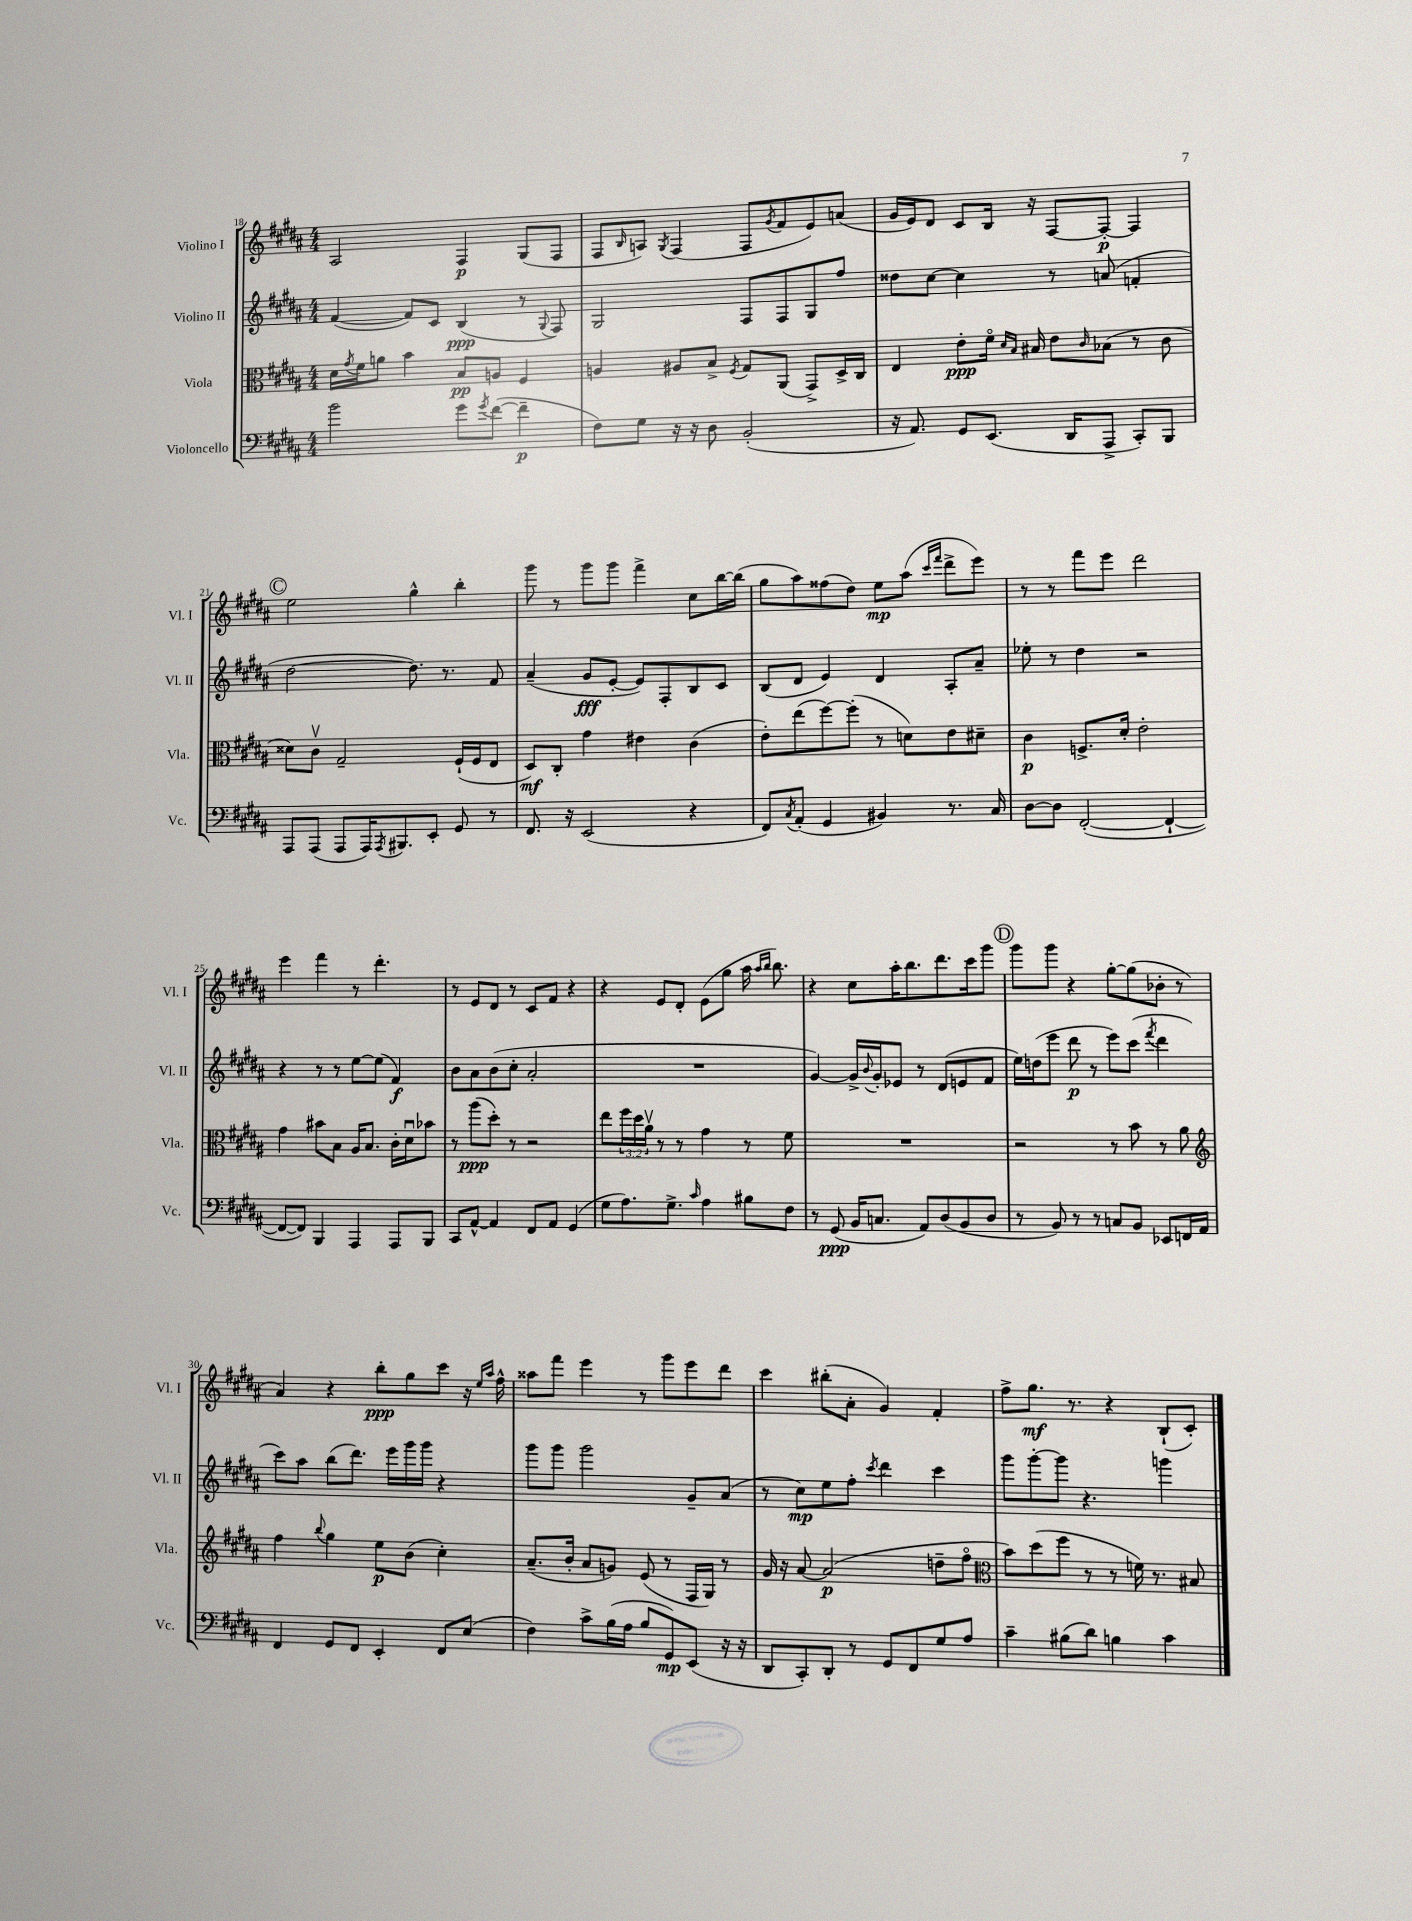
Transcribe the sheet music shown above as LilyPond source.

<<
\new StaffGroup <<
\new Staff = "s0" \with { instrumentName = "Violino I" shortInstrumentName = "Vl. I" } {
    \clef treble \key b \major \numericTimeSignature \time 4/4
    ais2 fis4\p gis8( fis8 |
    fis8 \grace { b16 } a8) \acciaccatura { gis8 } fis4( fis8 \acciaccatura { gis'8 } fis'8 e'8) a'8( |
    gis'16 e'16) dis'8 cis'8 b16 r16 fis8~ fis8~-.\p fis4 |
    \mark \markup { \circle "C" } e''2 gis''4-^ b''4-. |
    gis'''8 r8 gis'''8 gis'''8 fis'''4-> cis''8 b''16~ b''16( |
    gis''8 ais''8) fisis''8( dis''8) e''8\mp ais''8( \grace { cis'''16 fis'''16 } dis'''8-> e'''8) |
    r8 r8 fis'''8 e'''8 dis'''2 |
    e'''4 fis'''4 r8 dis'''4.-. |
    r8 e'8 dis'8 r8 cis'8 fis'8 r4 |
    r4 e'8 dis'8-. e'8( gis''8 ais''16 \grace { ais''16 b''16 } b''8.) |
    r4 cis''8 ais''16-. b''8. dis'''8. cis'''16 gis'''8 |
    \mark \markup { \circle "D" } gis'''8 gis'''8 r4 gis''8~-. gis''8( bes'8-. r8 |
    ais'4) r4 b''8-.\ppp gis''8 cis'''8 r16 \grace { e''16 ais''16 } fis''16-^ |
    aisis''8 fis'''8 e'''4 r8 gis'''8 e'''8 dis'''8 |
    cis'''4 bis''8-.( ais'8-. gis'4) fis'4-. |
    fis''8-> gis''8.\mf r8. r4 b8-!( cis'8-.) \bar "|." |
}
\new Staff = "s1" \with { instrumentName = "Violino II" shortInstrumentName = "Vl. II" } {
    \clef treble \key b \major \numericTimeSignature \time 4/4
    fis'4~( fis'8) cis'8 b4\ppp( r8 \appoggiatura { gis8 } fis8) |
    gis2 fis8 fis8 gis8 fis''8 |
    disis''8 cis''8~ cis''4 r8 a'8( f'4-. |
    \mark \markup { \circle "C" } dis''2~ dis''8.) r8. fis'8 |
    ais'4--( gis'8\fff e'8~-. e'8) fis8-. b8 cis'8 |
    b8( dis'8 e'4) dis'4 ais8-. ais'8-- |
    ees''8-. r8 dis''4 r2 |
    r4 r8 r8 e''8~ e''8( fis'4\f) |
    b'8 ais'8 b'8( cis''8-. ais'2-. |
    R1 |
    gis'4~) gis'16-> \appoggiatura { b'8 } gis'16-. ees'8 r8 dis'8( e'8 fis'8 |
    \mark \markup { \circle "D" } e''16) d''16( e'''8 dis'''8\p r8 e'''8) cis'''8( \acciaccatura { fis'''8 } dis'''4 |
    cis'''8) ais''8 b''8( dis'''8.) e'''16 gis'''16 gis'''16 r4 |
    gis'''8 gis'''8 gis'''2 gis'8-- ais'8( |
    r8 cis''8\mp) e''8 fis''8-. \acciaccatura { cis'''8 } dis'''4 cis'''4 |
    gis'''8 gis'''8~-. gis'''8 r4. g'''4 \bar "|." |
}
\new Staff = "s2" \with { instrumentName = "Viola" shortInstrumentName = "Vla." } {
    \clef alto \key b \major \numericTimeSignature \time 4/4 \override Staff.TupletNumber.text = #tuplet-number::calc-fraction-text
    dis'16 \acciaccatura { gis'8 } fis'16 a'8 b'4 b8\pp a8 fis4 |
    a4 ais8 b8-> \acciaccatura { fis8 } gis8 ais,8( gis,8->) dis16-> cis16 |
    e4 e'8-.\ppp fis'16\flageolet \grace { dis'16 b16 } bis16 e'8 \grace { cis'16 } bes8( r8 cis'8 |
    \mark \markup { \circle "C" } disis'8) cis'8\upbow gis2-- fis16-!( fis16 e8 |
    dis8\mf) cis8-. gis'4 eis'4 cis'4( |
    e'8-.) e''8( fis''8~) fis''8-.( r8 d'8) e'8 dis'8-- |
    cis'4\p f8.-> dis'16-. e'2-. |
    gis'4 bis'8 b8 ais16 b8. cis'16-. dis'16\downbow bes'8 |
    r8 ais''8\ppp( dis''8-.) r8 r2 |
    e''8 \tuplet 3/2 { fis''16 dis''16 ais'16\upbow } r8 r8 gis'4 r8 fis'8 |
    R1 |
    \mark \markup { \circle "D" } r2 r8 b'8 r8 ais'8 |
    \clef treble fis''4 \appoggiatura { b''8 } gis''4 e''8\p b'8( cis''4-.) |
    ais'8.--( b'16-. ais'8 g'8) e'8( r8 fis16 gis16) r8 |
    gis'16 r16 ais'8~ ais'2\p( d''8-- fis''8\flageolet |
    \clef alto b'8) dis''8( fis''8 r8 r8 f'16) r8. bis8 \bar "|." |
}
\new Staff = "s3" \with { instrumentName = "Violoncello" shortInstrumentName = "Vc." } {
    \clef bass \key b \major \numericTimeSignature \time 4/4
    b'2 gis'8 \acciaccatura { gis'8 } fis'8~( fis'4--\p |
    fis8) gis8 r16 r16 dis8 b,2-.( |
    r16 ais,8.) gis,8 e,8.( dis,16 ais,,8-> cis,8-.) b,,8 |
    \mark \markup { \circle "C" } ais,,8 ais,,8( ais,,8 ais,,16) \acciaccatura { ais,,8 } bis,,8. e,8-. gis,8 r8 |
    fis,8. r16 e,2( r4 |
    fis,8) \acciaccatura { cis8 } ais,8-.( gis,4 bis,4) r8. cis16 |
    dis8~ dis8 fis,2~-.( fis,4~-! |
    fis,8~ fis,8) b,,4 ais,,4 ais,,8 b,,8 |
    cis,8 ais,8~-^ ais,4 fis,8 ais,8 gis,4( |
    gis8 ais8.) gis8.-> \grace { cis'16 } ais4 bis8 fis8 |
    r8 gis,8\ppp( b,16 c8. ais,8) dis8( b,8 dis8 |
    \mark \markup { \circle "D" } r8 b,8) r8 r8 c8 b,8 ees,8 f,16 ais,16 |
    fis,4 gis,8 fis,8 e,4-. fis,8 e8( |
    fis4) cis'8-> b16( ais16 b8 gis,8\mp) e,8( r16 r16 |
    dis,8 cis,8-.) dis,8-. r8 gis,8 fis,8 gis8 ais8 |
    cis'4-- bis8( dis'8) b4 cis'4 \bar "|." |
}
>>
>>
\layout { \context { \Score currentBarNumber = #18 } }
